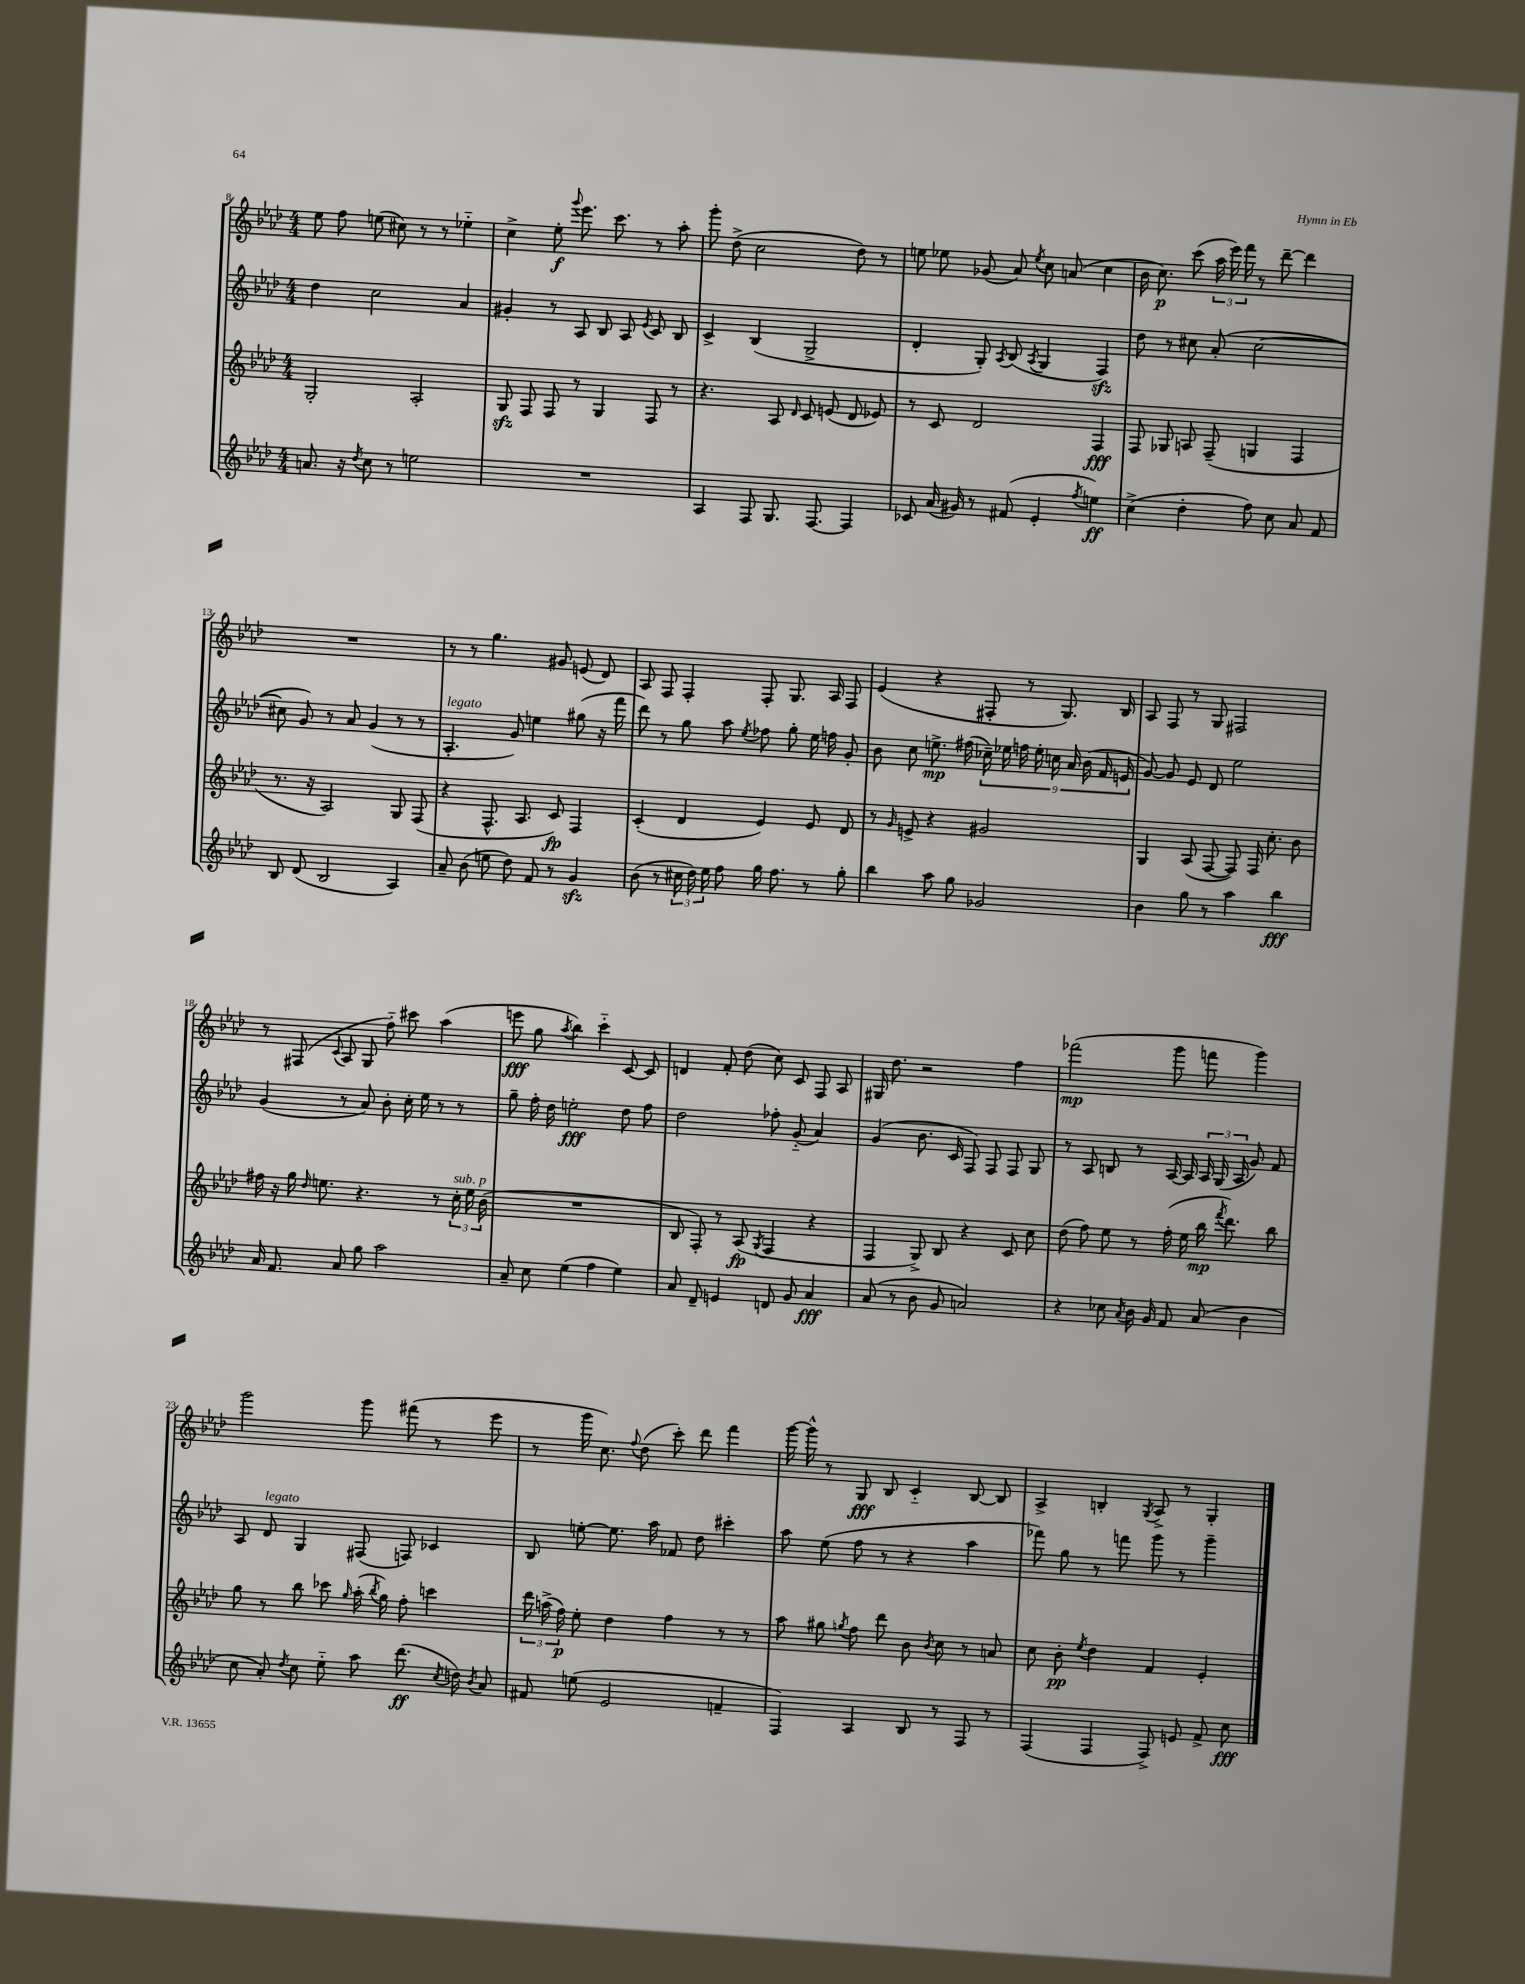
<<
\new StaffGroup <<
\new Staff = "s0" {
    \clef treble \key aes \major \numericTimeSignature \time 4/4
    \autoBeamOff ees''8 f''8 e''8( cis''8) r8 r8 ees''4-_ |
    c''4-> ees''8-.\f \appoggiatura { g'''8 } ees'''8. c'''8. r8 aes''8-. |
    g'''8-. des''8->( c''2 des''8) r8 |
    e''8 ees''8 ges'8( aes'8) \acciaccatura { ees''8 } c''8 a'8( c''4 |
    bes'16 c''8.\p) c'''8( \tuplet 3/2 { aes''16 ees'''16) f'''16 } r8 des'''8~-- des'''4 |
    R1 |
    r8 r8 g''4. gis'8 e'8( des'8) |
    aes8 f8 f4-. f8-. g8. aes16 f8 |
    ees'4( r4 fis8-. r8 g8.) bes16 |
    aes8 f8 r8 g8 fis2 |
    r8 fis8( \appoggiatura { c'8 } aes8 g8 f''8-_) cis'''8 aes''4( |
    e'''8\fff g''8 \acciaccatura { aes''8 } bes''4) c'''4-_ c'8~ c'8 |
    d'4 f'8-. des''8( c''8) c'8 f8 aes8 |
    gis16 des''8. r2 f''4 |
    fes'''2\mp( g'''8 f'''8 g'''4) |
    g'''2 g'''8 fis'''8( r8 ees'''8 |
    r8 g'''16 c''8.) \appoggiatura { f''8 } des''8( c'''8-.) des'''8 f'''4 |
    g'''16~ g'''16-^ r8 g8\fff bes8 c'4-_ bes8~ bes8 |
    aes4-> b4-. \acciaccatura { g8 } aes8-> r8 g4-. \bar "|." |
}
\new Staff = "s1" {
    \clef treble \key aes \major \numericTimeSignature \time 4/4
    \autoBeamOff des''4 c''2 aes'4 |
    gis'4-. r8 aes8 bes8 aes8 \acciaccatura { ees'8 } c'8 bes8 |
    c'4-> bes4( g2-> |
    des'4-. g8-.) \acciaccatura { aes8 } bes8( \acciaccatura { aes8 } g4 f4\sfz) |
    des''8 r8 cis''8 aes'8-.( cis''2~ |
    cis''8 g'8) r8 aes'8 g'4( r8 r8 |
    aes4.-.^\markup { \italic "legato" } g'8) e''4 gis''8( r16 f'''16 |
    des'''8) r8 g''8 aes''8 \acciaccatura { ees''8 } fes''8 g''8-. ees''16 f''16 g'8-. |
    bes'8 c''8 e''8.->\mp fis''16( \tuplet 9/8 { ces''16--) ees''16 f''16 ees''16-. c''16 aes'16 bes'16( f'16 e'16 } |
    g'8~) g'8 ees'8 des'8 ees''2 |
    g'4( r8 aes'8) bes'8-. c''16-. ees''16 r8 r8 |
    g''8-- f''16-. des''16 e''2-.\fff des''8 f''8 |
    des''2 fes''8-. g'8-_( aes'4) |
    g'4( bes'8. c'16 f8) f8 f8 g8 |
    r8 aes8 b8 r8 aes16~ aes16 \tuplet 3/2 { aes16 g16( aes16 } g'8) f'8 |
    aes8 des'8^\markup { \italic "legato" } g4 fis8( f8) ces'4 |
    bes8 e''8~-. e''8. aes''16 fes'8 des''8 cis'''4-. |
    aes''8 ees''8( f''8 r8 r4 aes''4 |
    fes'''8) g''8 r8 f'''8 g'''8 r8 g'''4-- \bar "|." |
}
\new Staff = "s2" {
    \clef treble \key aes \major \numericTimeSignature \time 4/4
    \autoBeamOff g2-. aes2-. |
    g8\sfz f8 f8 r8 g4 f8 r8 |
    r4. aes8 \grace { des'16 } c'8 e'8( des'8 ees'8) |
    r8 c'8 des'2 f4\fff |
    f8 ges8 a8 f8--( g4 f4 |
    r8. r16 aes2) g8 f8( |
    r4 f8.-^ aes8. c'8\fp) f4 |
    c'4-.( des'4 ees'4) ees'8 des'8 |
    r8 \grace { g'16 } e'8-> r4 gis'2 |
    g4 aes8( f8~ f8) f16 c''8.-. bes'8 |
    fis''16 r16 g''16 \grace { des''16 } e''8. r4. r8 \tuplet 3/2 { c''16-.^\markup { \italic "sub. p" } e''16 bes'16( } |
    R1 |
    bes8 f8-.) r8 aes8\fp( \acciaccatura { g8 } f4 r4 |
    f4 g8->) bes8 r4 c'8 c''8 |
    des''8( f''8) ees''8 r8 f''16-.( ees''16 bes''16\mp \acciaccatura { f'''8 } des'''8.) bes''8 |
    g''8 r8 bes''8 ces'''8 \grace { g''16 } aes''16-.( \acciaccatura { bes''8 } g''16) f''8-. c'''4 |
    \tuplet 3/2 { des'''16 a''16->( f''16\p) } ees''8-. des''4 f''4 r8 r8 |
    aes''8 gis''8 \acciaccatura { g''8 } f''8 des'''8 bes'8 \acciaccatura { bes'8 } c''8 r8 a'8 |
    c''8 bes'8-.\pp \acciaccatura { ees''8 } des''4 f'4 ees'4-. \bar "|." |
}
\new Staff = "s3" {
    \clef treble \key aes \major \numericTimeSignature \time 4/4
    \autoBeamOff a'8. r16 \acciaccatura { des''8 } c''8 r8 e''2 |
    R1 |
    aes4 f8 g8. f8.~ f4 |
    ces'8 aes'16( gis'16) r8 fis'8( ees'4-. \acciaccatura { f''8 } e''4\ff) |
    c''4->( des''4-. f''8) c''8 aes'8 f'8 |
    bes8 des'8( bes2 aes4) |
    aes'8-- bes'8( e''8 des''8) f'8 r8 g'4\sfz |
    bes'8( r8 \tuplet 3/2 { cis''16 des''16) ees''16 } f''8 g''16 f''8. r8 g''8-. |
    bes''4 aes''8 g''8 ges'2 |
    bes'4 g''8 r8 aes''4 bes''4\fff |
    aes'16 f'8. aes'8 g''8 aes''2 |
    aes'8-- c''8 ees''4( f''4 ees''4) |
    aes'8 des'8-- e'4 d'8 g'8 aes'4\fff |
    aes'8( r8 bes'8 g'8 a'2) |
    r4 ces''8 \acciaccatura { aes'8 } bes'16 g'16 f'8 aes'8( bes'4 |
    c''8 aes'8-.) \acciaccatura { des''8 } c''8 ees''8-_ aes''8 des'''8.\ff( \acciaccatura { c''8 } d''16) \acciaccatura { bes'8 } aes'8 |
    fis'8 e''8( ees'2 f'4-- |
    f4) aes4 bes8 r8 f8 r8 |
    f4( f4 f8->) e'8 f'8-> c''8\fff \bar "|." |
}
>>
>>
\layout { \context { \Score currentBarNumber = #8 } }
